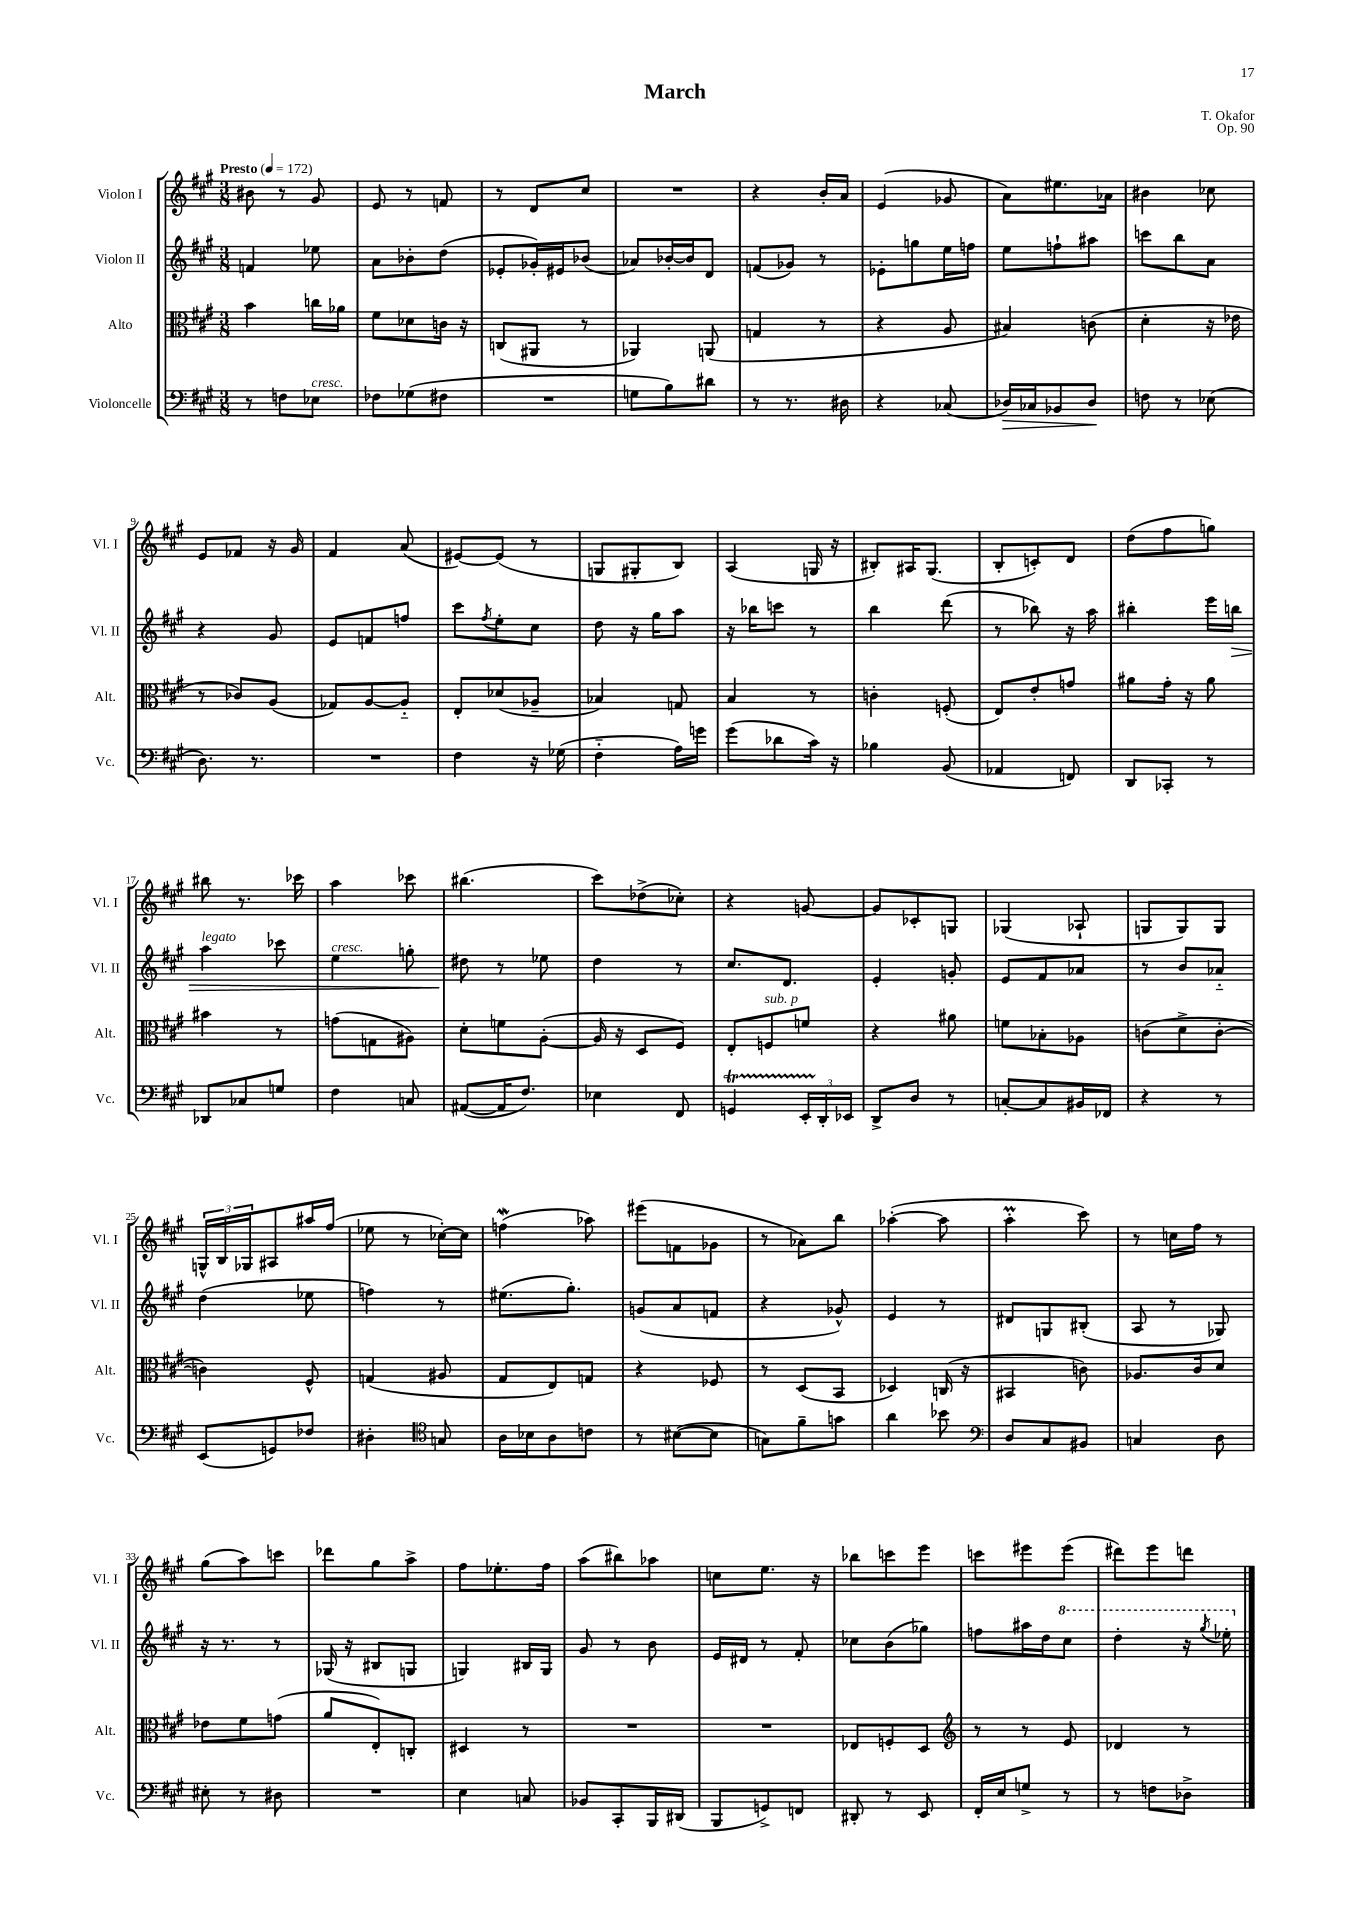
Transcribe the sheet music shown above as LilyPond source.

\header { title = "March" composer = "T. Okafor" opus = "Op. 90" }
<<
\new StaffGroup <<
\new Staff = "s0" \with { instrumentName = "Violon I" shortInstrumentName = "Vl. I" } {
    \clef treble \key a \major \numericTimeSignature \time 3/8 \tempo "Presto" 4 = 172
    bis'8 r8 gis'8 |
    e'8 r8 f'8 |
    r8 d'8 cis''8 |
    R4. |
    r4 b'16-. a'16 |
    e'4( ges'8 |
    a'8) eis''8. aes'16 |
    bis'4 ces''8 |
    e'8 fes'8 r16 gis'16 |
    fis'4 a'8( |
    eis'8~) eis'8( r8 |
    g8 gis8-. b8) |
    a4( g16 r16 |
    bis8-.) ais16 gis8.( |
    b8-. c'8-.) d'8 |
    d''8( fis''8 g''8) |
    bis''8 r8. ces'''16 |
    a''4 ces'''8 |
    bis''4.( |
    cis'''8) des''8->( ces''8-.) |
    r4 g'8~ |
    g'8 ces'8-. g8 |
    ges4( aes8-! |
    g8 g8) g8 |
    \tuplet 3/2 { g16-^ b16 ges16 } ais8 ais''16 fis''16( |
    ees''8 r8 ces''16~-.) ces''16 |
    f''4\mordent( aes''8) |
    eis'''8( f'8 ges'8 |
    r8 aes'8) b''8 |
    aes''4~-.( aes''8 |
    a''4-.\prall cis'''8) |
    r8 c''16 fis''16 r8 |
    gis''8( a''8) c'''8 |
    des'''8 gis''8 a''8-> |
    fis''8 ees''8.-. fis''16 |
    a''8( bis''8) aes''8 |
    c''8 e''8. r16 |
    bes''8 c'''8 e'''8 |
    c'''8 eis'''8 eis'''8( |
    dis'''8) e'''8 d'''8 \bar "|." |
}
\new Staff = "s1" \with { instrumentName = "Violon II" shortInstrumentName = "Vl. II" } {
    \clef treble \key a \major \numericTimeSignature \time 3/8
    f'4 ees''8 |
    a'8 bes'8-. d''8( |
    ees'8-. ges'16-.) eis'16 bes'8( |
    aes'8) bes'16~-. bes'16 d'8 |
    f'8( ges'8) r8 |
    ees'8-. g''8 e''16 f''16 |
    e''8 f''8-! ais''8 |
    c'''8 b''8 a'8 |
    r4 gis'8 |
    e'8 f'8 f''8 |
    cis'''8 \acciaccatura { fis''8 } e''8-. cis''8 |
    d''8 r16 gis''16 a''8 |
    r16 bes''16 c'''8 r8 |
    b''4 d'''8( |
    r8 bes''8) r16 a''16 |
    bis''4-. e'''16 b''16\> |
    a''4^\markup { \italic "legato" } ces'''8 |
    e''4^\markup { \italic "cresc." } g''8-. |
    dis''8\! r8 ees''8 |
    d''4 r8 |
    cis''8. d'8. |
    e'4-. g'8-. |
    e'8 fis'8 aes'8 |
    r8 b'8 aes'8-_ |
    d''4( ees''8 |
    f''4) r8 |
    eis''8.( gis''8.-.) |
    g'8( a'8 f'8 |
    r4 ges'8-^) |
    e'4 r8 |
    dis'8 g8 bis8-.( |
    a8 r8 ges8) |
    r16 r8. r8 |
    ges16( r16 bis8 g8 |
    g4) bis16 g16 |
    gis'8 r8 b'8 |
    e'16 dis'16 r8 fis'8-. |
    ces''8 b'8( ges''8) |
    f''8 ais''16 d''16 \ottava #1 cis'''8 |
    d'''4-. r16 \acciaccatura { gis'''8 } ees'''16-. \ottava #0 \bar "|." |
}
\new Staff = "s2" \with { instrumentName = "Alto" shortInstrumentName = "Alt." } {
    \clef alto \key a \major \numericTimeSignature \time 3/8
    b'4 c''16 aes'16 |
    fis'8 des'8 c'16 r16 |
    c8( ais,8 r8 |
    aes,4) a,8( |
    g4 r8 |
    r4 a8 |
    bis4) c'8( |
    d'4-. r16 ees'16 |
    r8 ces'8) a8( |
    ges8) a8~ a8-_ |
    e8-. des'8( aes8-- |
    bes4) g8 |
    b4 r8 |
    c'4-. f8-.( |
    e8) e'8-. g'8 |
    ais'8 gis'16-. r16 ais'8 |
    bis'4 r8 |
    g'8( g8 ais8) |
    d'8-. f'8 a8~-.( |
    a16 r16 d8 fis8) |
    e8-. f8^\markup { \italic "sub. p" } f'8 |
    r4 ais'8 |
    f'8 bes8-. aes8 |
    c'8( d'8-> c'8~-. |
    c'4) fis8-^ |
    g4( ais8 |
    gis8 e8) g8 |
    r4 fes8 |
    r8 d8( b,8 |
    des4) c16( r16 |
    bis,4 c'8) |
    aes8. cis'16 d'8 |
    ees'8 fis'8 g'8( |
    a'8 e8-.) c8-. |
    dis4 r8 |
    R4. |
    R4. |
    ees8 f8-. d8 |
    \clef treble r8 r8 e'8 |
    des'4 r8 \bar "|." |
}
\new Staff = "s3" \with { instrumentName = "Violoncelle" shortInstrumentName = "Vc." } {
    \clef bass \key a \major \numericTimeSignature \time 3/8
    r8 f8 ees8^\markup { \italic "cresc." } |
    fes8 ges8( fis8 |
    R4. |
    g8 b8) dis'8 |
    r8 r8. dis16 |
    r4 ces8( |
    des16\>) ces16 bes,8 des8\! |
    f8 r8 ees8( |
    d8.) r8. |
    R4. |
    fis4 r16 ges16( |
    fis4-_ a16) g'16 |
    gis'8( des'8 cis'16) r16 |
    bes4 b,8( |
    aes,4 f,8) |
    d,8 ces,8-. r8 |
    des,8 ces8 g8 |
    fis4 c8 |
    ais,8~( ais,16 fis8.) |
    ees4 fis,8 |
    g,4\startTrillSpan \tuplet 3/2 { e,16-. d,16-.\stopTrillSpan ees,16 } |
    d,8-> d8 r8 |
    c8~-. c8 bis,16 fes,16 |
    r4 r8 |
    e,8( g,8) fes8 |
    dis4-. \clef tenor g8 |
    a16 bes16 a8 c'8 |
    r8 bis8~( bis8 |
    g8) fis'8-- g'8 |
    a'4 bes'8 |
    \clef bass d8 cis8 bis,8 |
    c4 d8 |
    eis8-. r8 dis8 |
    R4. |
    e4 c8 |
    bes,8 cis,8-. b,,16 dis,16( |
    b,,8 g,8->) f,8 |
    dis,8-. r8 e,8 |
    fis,16-. e16 g8-> r8 |
    r8 f8 des8-> \bar "|." |
}
>>
>>
